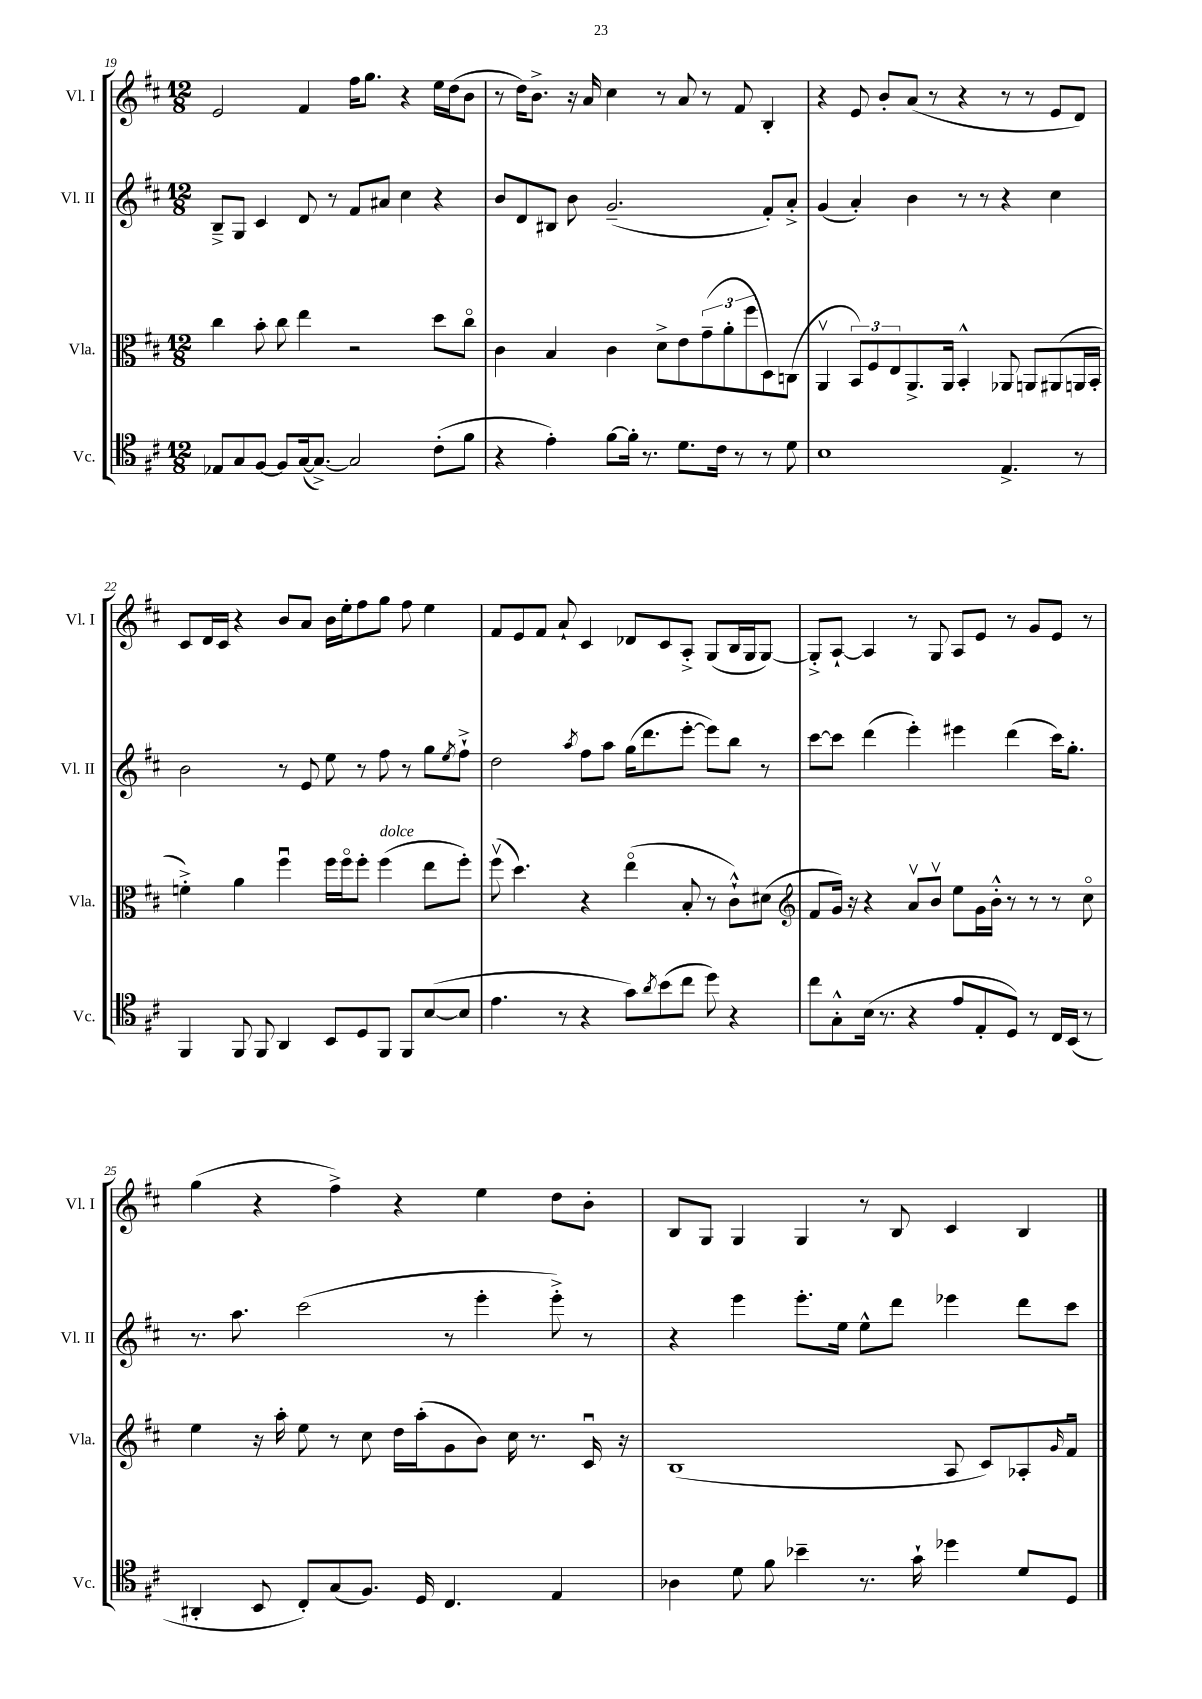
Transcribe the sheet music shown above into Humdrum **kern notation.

**kern	**kern	**kern	**kern
*staff4	*staff3	*staff2	*staff1
*clefC4	*clefC3	*clefG2	*clefG2
*k[f#c#]	*k[f#c#]	*k[f#c#]	*k[f#c#]
*M12/8	*M12/8	*M12/8	*M12/8
8E-/L	4cc#\	8B~^/L	2e/
8G/	.	8G/J	.
[8F#/J	8b'\	4c#/	.
8F#/]L	8cc#\	.	.
([16G/k	4ee\	8d/	4f#/
8.G^/_J)	.	.	.
.	.	8r	.
2G/]	2r	8f#/L	16ff#\LK
.	.	.	8.gg\J
.	.	8a#/J	.
.	.	4cc#\	4r
(8c#'\L	8dd\L	4r	16ee\LL
.	.	.	(16dd\J
8f#\J	8cc#o\J	.	8b\J
=	=	=	=
4r	4c#\	8b/L	8r
.	.	8d/	16dd\LK)
.	.	.	8.b^\J
4e'\)	4B/	8B#/J	.
.	.	8b\	16r
.	.	.	16a/
[8f#\L	4c#\	(2.g~/	4cc#\
16f#'\]Jk	.	.	.
8.r	.	.	.
.	8d^\L	.	8r
8.d\L	8e\	.	8a/
.	(12g~\	.	8r
16c#\Jk	.	.	.
.	12a'\	.	.
8r	.	.	8f#/
.	12ff#\	.	.
8r	8D\)	8f#'/L)	4B'/
8d\	(8C\J	8a'^/J	.
=	=	=	=
1B	4AAv/	(4g/	4r
.	12BB/L)	4a'/)	8e/
.	12F#/	.	.
.	.	.	8b'/L
.	12E/	.	.
.	8.AA^/	4b\	(8a/J
.	.	.	8r
.	16AA/Jk	.	.
.	4BB'^^/	8r	4r
.	.	8r	.
4.E^/	8AA-/	4r	8r
.	8AA/L	.	8r
.	(8AA#/	4cc#\	8e/L
8r	16AA/L	.	8d/J)
.	16BB'/JJ	.	.
=	=	=	=
4FF#/	4f'^\)	2b\	8c#/L
.	.	.	16d/L
.	.	.	16c#/JJ
8FF#/	4a\	.	4r
8FF#/	.	.	.
4AA/	4ff#u\	8r	8b/L
.	.	8e/	8a/J
8BB/L	16ff#\LL	8ee\	16b\LL
.	16ff#o\J	.	16ee'\J
8D/	8ff#'\J	8r	8ff#\
8FF#/J	(4ff#\	8ff#\	8gg\J
8FF#/L	.	8r	8ff#\
([8B/	8ee\L	8gg\L	4ee\
.	.	8qee/	.
8B/]J	8ff#'\J)	8ff#`^\J	.
=	=	=	=
4.e\	(8ff#v\	2dd\	8f#/L
.	4.dd\)	.	8e/
.	.	.	8f#/J
8r	.	.	8a`/
.	.	8qaa/	.
4r	4r	8ff#\L	4c#/
.	.	8aa\J	.
8g\L)	(4eeo\	(16gg\LK	8d-/L
.	.	8.ddd\	.
8qa/	.	.	.
(8b\	.	.	8c#/
8cc#\J	8B'/	[8eee'\J	8A'^/J
8dd\)	8r	8eee\]L)	(8G/L
4r	8c#`^^\L)	8bb\J	16B/L
.	.	.	16G/J
.	(8d#\J	8r	[8G/J)
=	=	=	=
*	*clefG2	*	*
8cc#\L	8f#/L	[8ccc#\L	8G'^/]L
8G'^^\	16g/Jk)	8ccc#\]J	[8A`/J
.	16r	.	.
(16B\Jk	4r	(4ddd\	4A/]
8.r	.	.	.
4r	8av/L	4eee'\)	8r
.	8bv/J	.	8G/
8e/L	8ee\L	4eee#\	8A/L
8E'/	16g\L	.	8e/J
.	16b'^^\JJ	.	.
8D/J)	8r	(4ddd\	8r
8r	8r	.	8g/L
16C#/LL	8r	16ccc#\LK)	8e/J
(16BB/JJ	.	8.gg'\J	.
8r	8cc#o\	.	8r
=	=	=	=
4AA#'/	4ee\	8.r	(4gg\
.	.	8.aa\	.
8BB/	16r	.	4r
.	16aa'\	.	.
8C#'/L)	8ee\	(2ccc#\	.
(8G/	8r	.	4ff#^\)
8.F#/J)	8cc#\	.	.
.	16dd\LL	.	4r
16D/	(16aa'\J	.	.
4.C#/	8g\	8r	.
.	8b\J)	4eee'\	4ee\
.	16cc#\	.	.
.	8.r	.	.
4E/	.	8eee'^\)	8dd\L
.	16c#u/	8r	8b'\J
.	16r	.	.
=	=	=	=
4A-\	(1B	4r	8B/L
.	.	.	8G/J
8d\	.	4eee\	4G/
8f#\	.	.	.
4b-~\	.	8.eee'\L	4G/
.	.	16ee\Jk	.
8.r	.	8ee^^\L	8r
.	.	8ddd\J	8B/
16g`\	.	.	.
4dd-\	8A/	4eee-\	4c#/
.	8c#/L)	.	.
8d/L	8A-'/	8ddd\L	4B/
.	16qqg/	.	.
8D/J	8f#u/J	8ccc#\J	.
==	==	==	==
*-	*-	*-	*-
